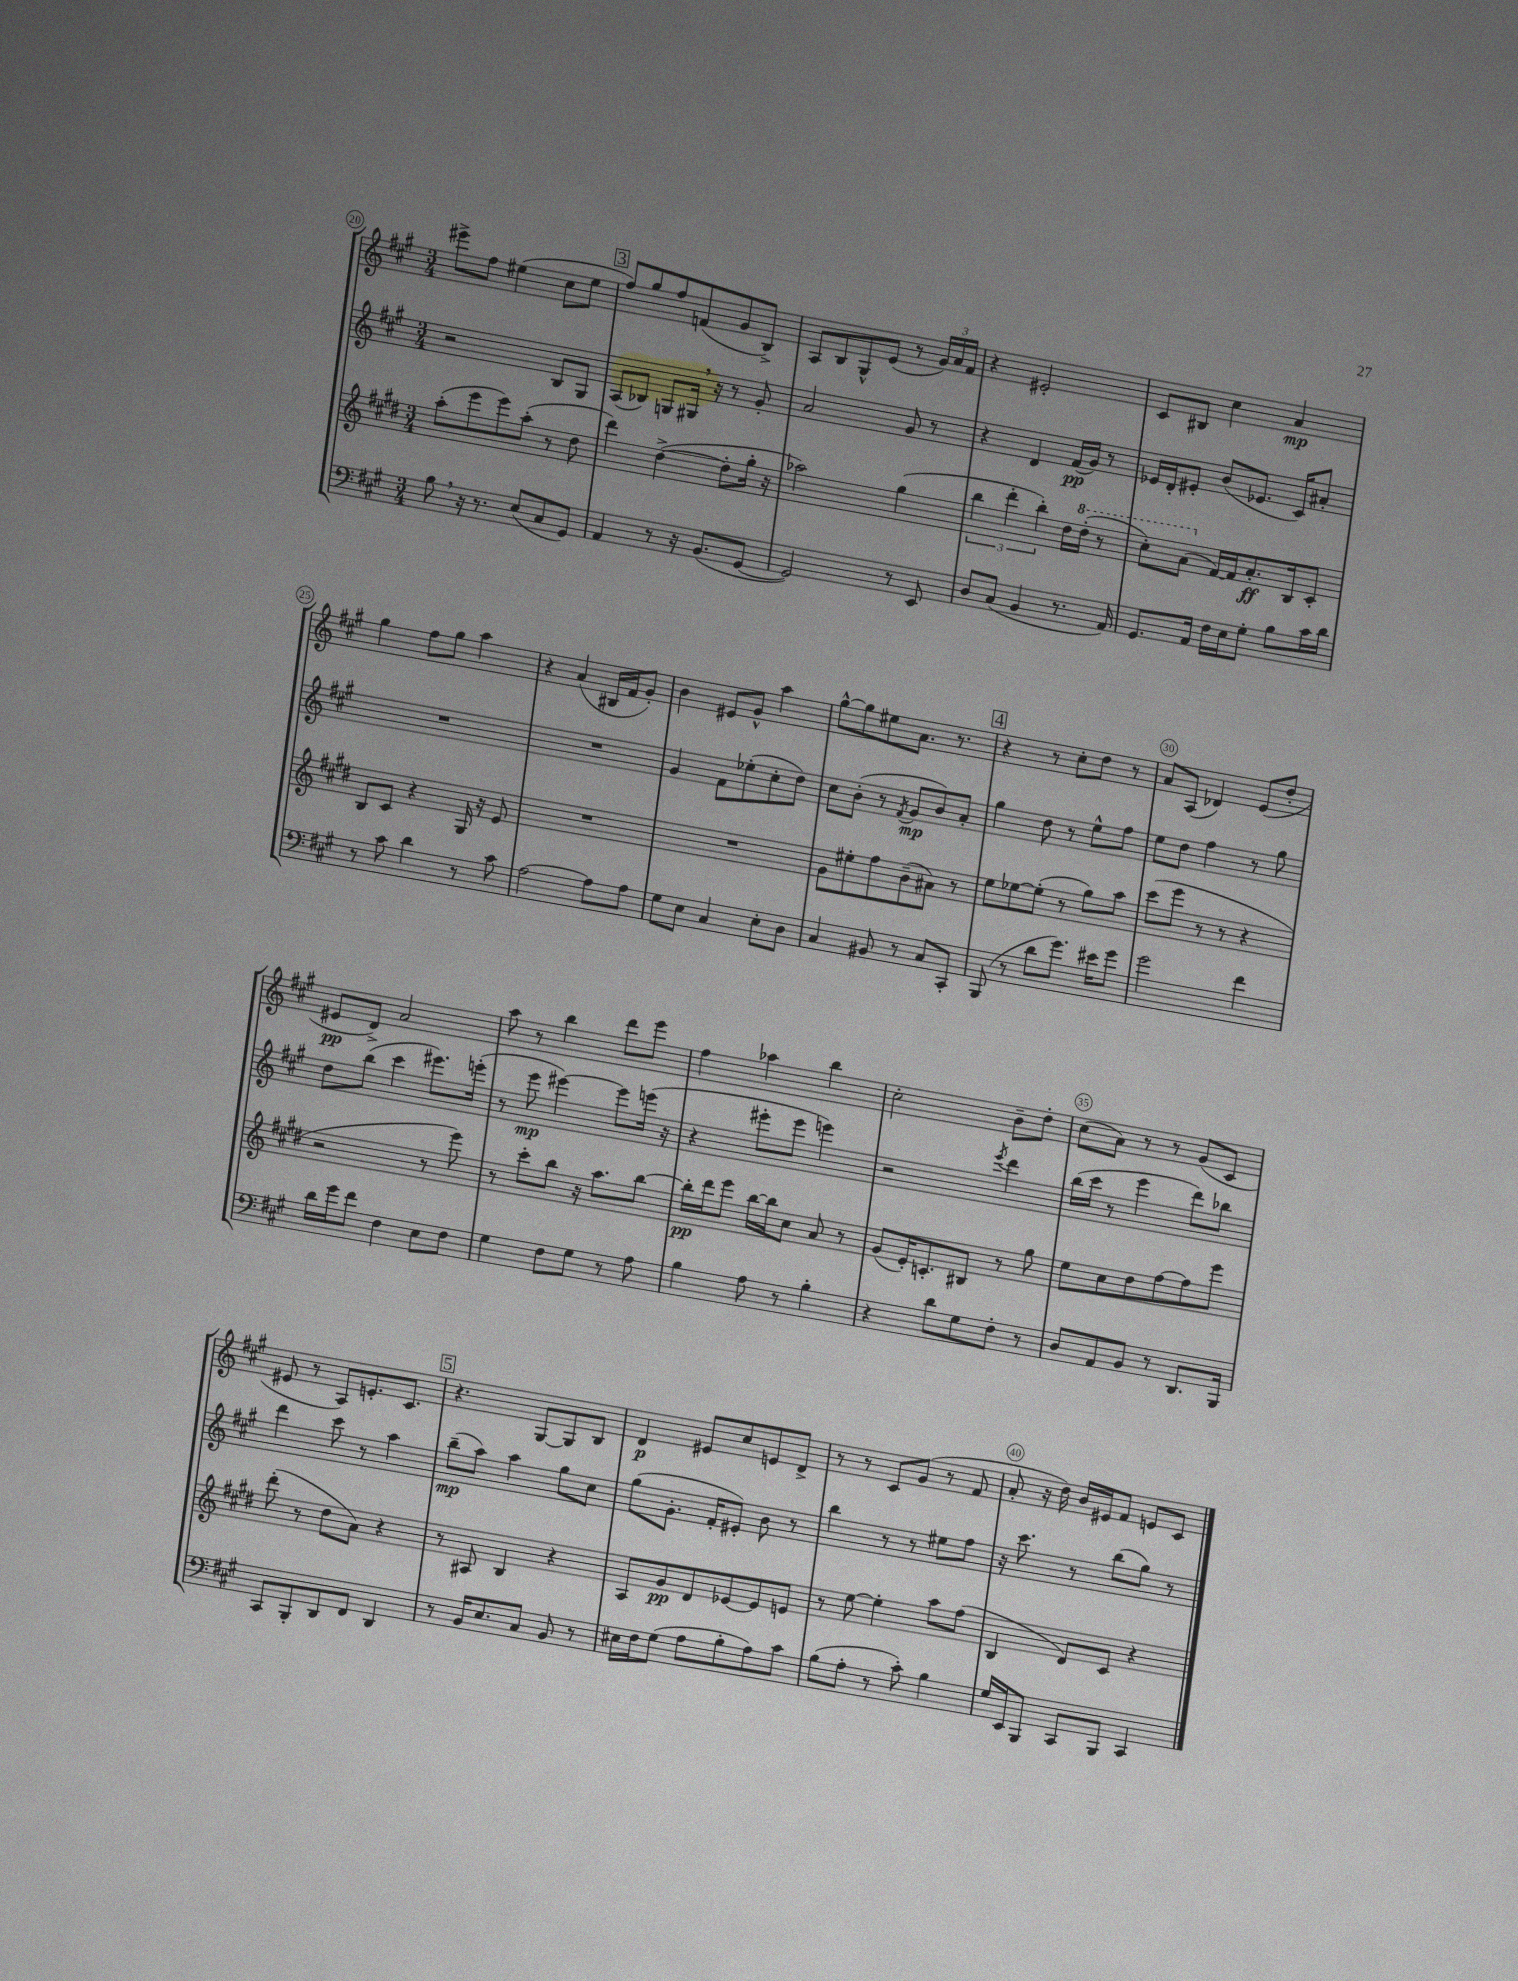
<<
\new StaffGroup <<
\new Staff = "s0" {
    \clef treble \key a \major \numericTimeSignature \time 3/4
    eis'''8-> fis''8 eis''4( cis''8 eis''8 |
    \mark \markup { \box "3" } fis''8) gis''8 fis''8 f'8( gis'8 b8->) |
    a8 b8 gis8-^ e'8( r8 \tuplet 3/2 { gis'16) a'16 fis'16 } |
    r4 eis'2-. |
    cis'8 bis8 cis''4 a'4\mp |
    gis''4 fis''8 gis''8 a''4 |
    r4 a'4( bis16 fis'16 gis'8-.) |
    b'4 eis'8 gis'8-^ a''4 |
    gis''8~-^ gis''8 eis''8 a'8. r8. |
    \mark \markup { \box "4" } r4 r8 cis''8-. d''8 r8 |
    a'8 a8( des'4) e'8( d''8-. |
    eis'8\pp d'8->) a'2 |
    a''8 r8 b''4 d'''8 e'''8 |
    fis''4 aes''4 b''4 |
    cis''2-. b'8-- d''8-. |
    cis''8( a'8) r8 r8 gis'8( cis'8 |
    eis'8 r8 a8) e'8.-. cis'8. |
    \mark \markup { \box "5" } r4. gis8~ gis8 b8 |
    d'4\p eis'8 cis''8 e'8 d'8-> |
    r8 r8 cis'8 gis'8( r8 fis'8 |
    a'8-. r16 d''16) b'16 eis'16 fis'8 e'8 cis'8 \bar "|." |
}
\new Staff = "s1" {
    \clef treble \key a \major \numericTimeSignature \time 3/4
    r2 b8 gis8 |
    \mark \markup { \box "3" } a8( bes8) g8 gis16 \breathe r16 r8 gis'8-. |
    a'2 gis'8 r8 |
    r4 d'4 fis'16\pp( gis'16) r8 |
    ees'16 d'16-. eis'8-. b'8( ees'8. cis'16) ais'8-. |
    R2. |
    R2. |
    gis'4 fis'8 ees''8-.( cis''8-. d''8) |
    cis''8 b'8-.( r8 \acciaccatura { fis'8 } gis'8\mp b'8) a'8-. |
    \mark \markup { \box "4" } gis''4 d''8 r8 e''8-^ fis''8 |
    e''8 d''8 fis''4 r8 gis''8 |
    d''8 b''8( cis'''4 eis'''8.) e'''16-.( |
    r8 e'''8\mp eis'''4~) eis'''8 e'''16( r16 |
    r4 eis'''8-. eis'''8 e'''4) |
    r2 \acciaccatura { e'''8 } d'''4 |
    b''16( cis'''16 r8 e'''4 d'''8) bes''8 |
    d'''4 cis'''8 r8 a''4 |
    \mark \markup { \box "5" } b''8--\mp( a''8) a''4 gis''8 cis''8 |
    gis''8( gis'8.-. fis'16-. eis'8-.) b'8 r8 |
    b''4 r8 r8 eis''8 fis''8 |
    r16 cis'''8. r8 b''8( gis''8) r8 \bar "|." |
}
\new Staff = "s2" {
    \clef treble \key e \major \numericTimeSignature \time 3/4
    a''8-.( e'''8 e'''8) a''8-.( r8 dis''8 |
    \mark \markup { \box "3" } dis'''4) dis''4~->( dis''8-. gis''16-. r16 |
    aes''2) gis''4( |
    \tuplet 3/2 { b''4 dis'''4-. b''4-.) } dis''16 \ottava #1 dis'''16-.( r8 |
    cis'''8-.) a''8( \ottava #0 fis'16~) fis'16 a'8.-.\ff b16 cis'8-. |
    b8 cis'8 r4 gis16 r16 e'8 |
    R2. |
    R2. |
    gis'8 eis''8-. fis''8 b'8--( ais'8) r8 |
    \mark \markup { \box "4" } e''8 ees''8~ ees''8-.( r8 gis''8) a''8 |
    cis'''8( e'''8 r8 r8 r4 |
    r2 r8 e'''8) |
    r8 cis'''8-. b''8 r16 a''8. b''8~ |
    b''16-.\pp dis'''16 e'''8 b''16~ b''16 cis''8 a'8 r8 |
    gis'8( e'16-.) c'8.-. bis8 r8 gis''8 |
    e''8 cis''8 dis''8 fis''8~ fis''8 e'''8 |
    dis'''8-.( r8 dis''8 a'8) r4 |
    \mark \markup { \box "5" } r8 ais8 b4 r4 |
    a8 gis'8\pp dis'8 ees'8~ ees'8 e'8 |
    r8 e''8~ e''4-. a''8 fis''8( |
    b4 dis'8) cis'8 r4 \bar "|." |
}
\new Staff = "s3" {
    \clef bass \key a \major \numericTimeSignature \time 3/4
    b8 \breathe r16 r8. e8( cis8 gis,8) |
    \mark \markup { \box "3" } a,4 r8 r16 b,8.( gis,8~ |
    gis,2) r8 e,8 |
    d8 cis8( b,4 r8. a,16) |
    gis,8. a,16 fis16 e16 gis8-. b8 cis'16 d'16 |
    r8 cis'8 d'4 r8 cis'8 |
    a2~ a8 a8 |
    gis8 e8 cis4 e8-. d8 |
    cis4 bis,8 r8 cis8 cis,8-. |
    \mark \markup { \box "4" } b,,8( r8 d'8 gis'8.) eis'16 gis'8 |
    gis'2 fis'4 |
    d'16 gis'16 fis'8 fis4 e8 fis8 |
    gis4 fis8 gis8 r8 a8 |
    b4 a8 r8 b4-. |
    r4 d'8 gis8 fis8-. r8 |
    d8 a,8 b,8 r8 d,8. b,,16 |
    cis,8 b,,8-. d,8 fis,8 d,4 |
    \mark \markup { \box "5" } r8 b,16 e8. cis8 b,8 r8 |
    eis16 fis16 gis8( a8 b8-. a8) cis'8 |
    b8( a8-. r8 cis'8-.) b4 |
    gis16 e,16 b,,8 cis,8 b,,8 cis,4 \bar "|." |
}
>>
>>
\layout { \context { \Score currentBarNumber = #20 \override BarNumber.break-visibility = ##(#f #t #t) barNumberVisibility = #(every-nth-bar-number-visible 5) \override BarNumber.stencil = #(make-stencil-circler 0.1 0.3 ly:text-interface::print) } }
